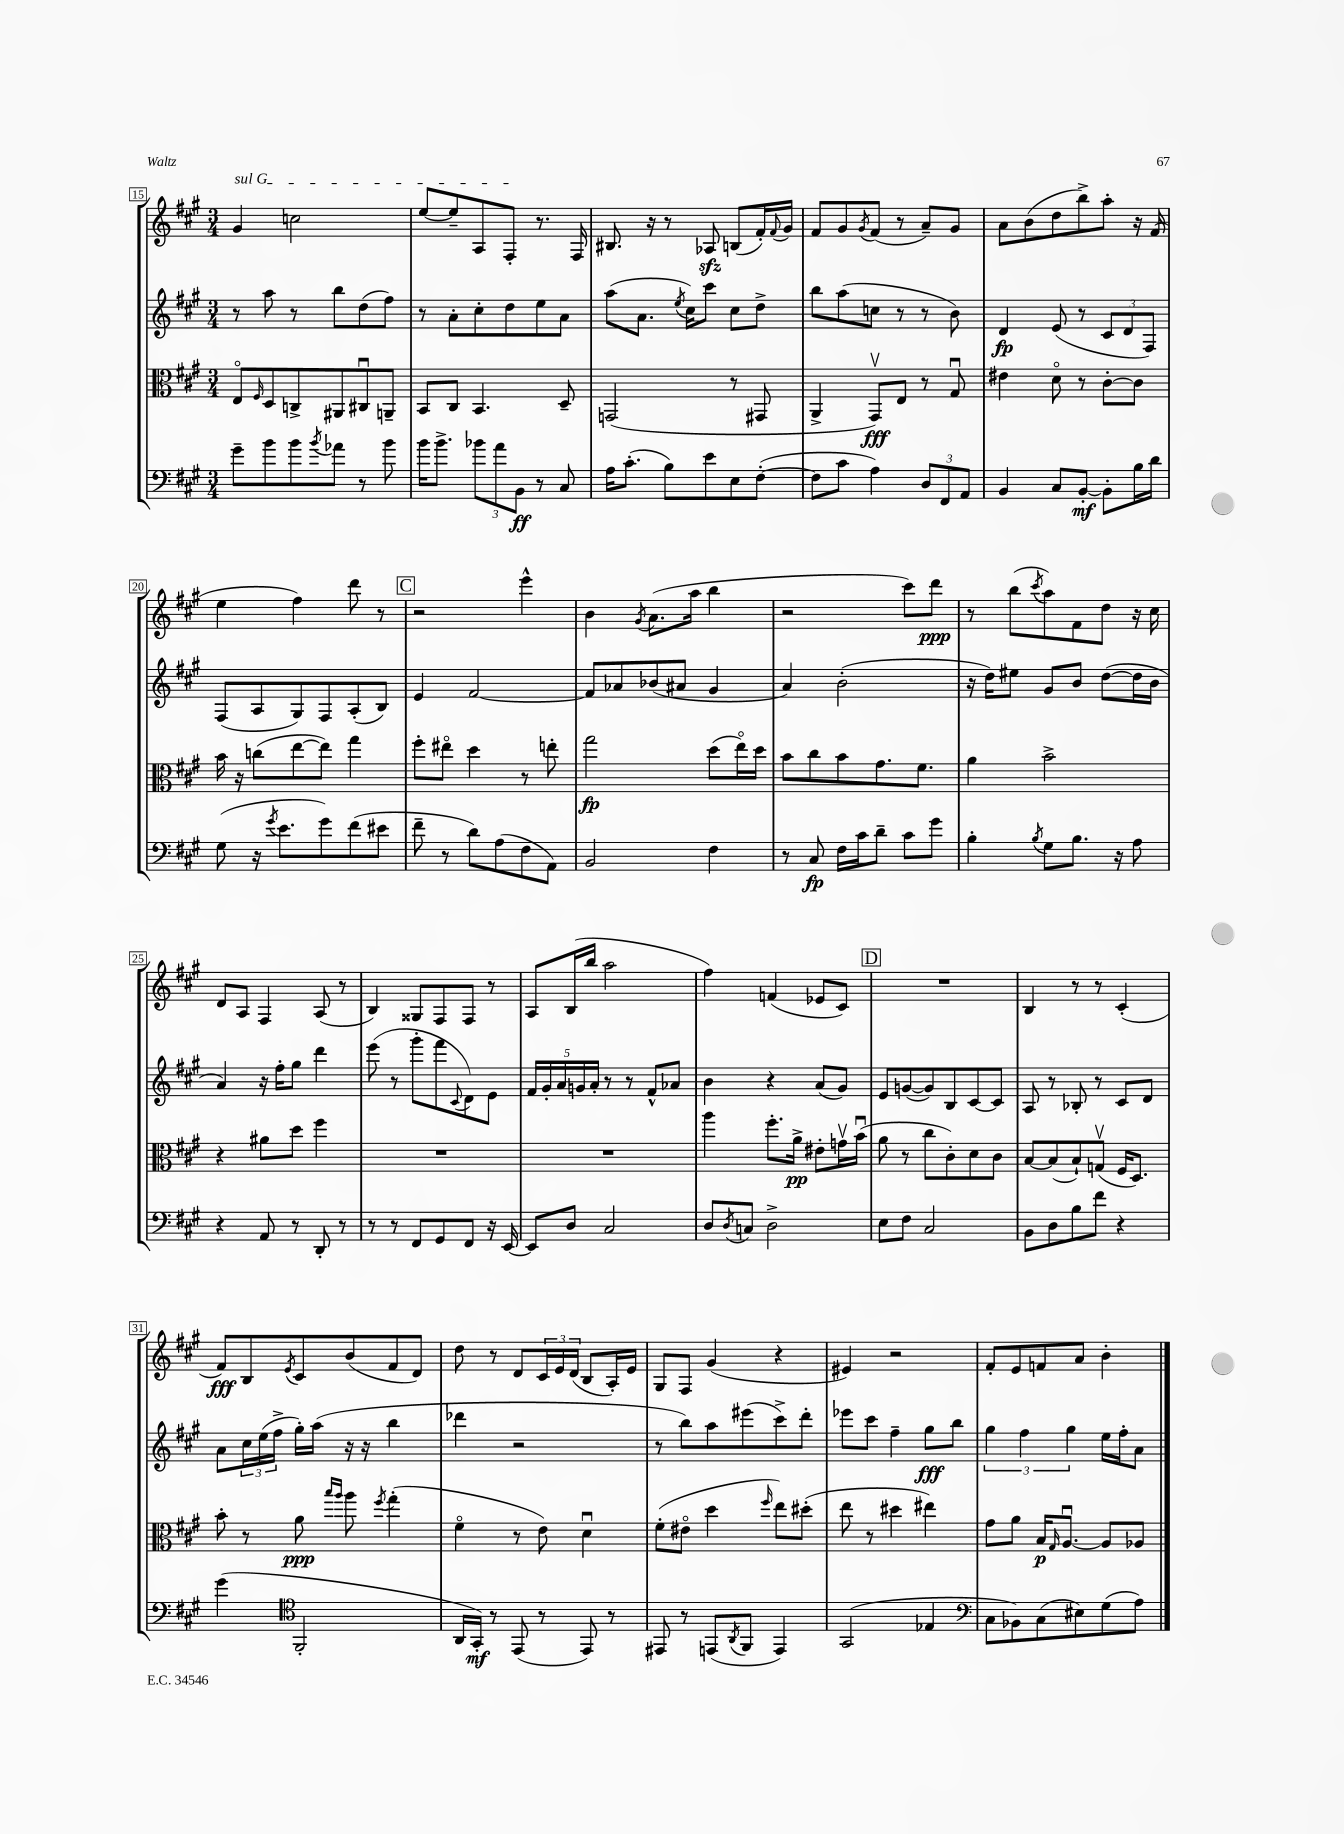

**kern	**kern	**kern	**kern
*staff4	*staff3	*staff2	*staff1
*clefF4	*clefC3	*clefG2	*clefG2
*k[f#c#g#]	*k[f#c#g#]	*k[f#c#g#]	*k[f#c#g#]
*M3/4	*M3/4	*M3/4	*M3/4
8g#~\L	8Eo/L	8r	4g#/
.	16qqF#/	.	.
8b\	8D/	8aa\	.
8b\	8C^/	8r	2cc\
8qb/	.	.	.
8a-\J	8AA#/	8bb\L	.
8r	8C#u/	(8dd\	.
8b\	8AA~/J	8ff#\J)	.
=	=	=	=
16b\LK	8BB/L	8r	[8ee/L
8.b^\J	.	.	.
.	8C#/J	8a'\L	8ee~/]
12b-\L	4.BB/	8cc#'\	8A/
12a\	.	.	.
.	.	8dd\	8F#'/J
12BB\J	.	.	.
8r	.	8ee\	8.r
8C#/	8D~/	8a\J	.
.	.	.	16F#/
=	=	=	=
16A\LK	(2GG/	(8aa\L	8.B#/
(8.c#'\J	.	.	.
.	.	8.a\J	.
.	.	.	16r
8B\L)	.	.	8r
.	.	8qee/	.
.	.	16cc#\LK)	.
8e\	.	8ccc#\J	8A-/
8E\	8r	8cc#\L	(8B/L
([8F#'\J	8GG#/	8dd^\J	16f#'/L)
.	.	.	8qqf#/
.	.	.	16g#/JJ
=	=	=	=
8F#\]L	4AA^/	8bb\L	8f#/L
8c#\J	.	(8aa\	8g#/
.	.	.	8qg#/
4A\)	8GG#v/L)	8cc\J	(8f#/J
.	8E/J	8r	8r
12D/L	8r	8r	8a~/L)
12FF#/	.	.	.
.	8G#u/	8b\)	8g#/J
12AA/J	.	.	.
=	=	=	=
4BB/	4e#\	4d/	8a\L
.	.	.	(8b\
8C#/L	8do\	(8e/	8dd\
[8BB'/J	8r	8r	8bb^\)
8BB'\]L	[8c#'\L	12c#/L	8aa'\J
.	.	12d/	.
16B\L	8c#\]J	.	16r
.	.	12F#/J)	.
16d\JJ	.	.	(16f#/
=	=	=	=
(8G#\	16b\	(8F#/L	4ee\
.	16r	.	.
16r	(8cc\L	8A/	.
8qg#/	.	.	.
8.e\L	.	.	.
.	[8ee\	8G#/)	4ff#\)
8g#\)	8ee\]J)	8F#/	.
(8f#\	4gg#\	(8A'/	8ddd\
8e#\J	.	8B/J)	8r
=	=	=	=
8f#~\	8ff#'\L	4e/	2r
8r	8ee#o\J	.	.
8d\L)	4dd\	[2f#/	.
(8A\	.	.	.
8F#\	8r	.	4eee^^\
8AA\J)	8ee'\	.	.
=	=	=	=
2BB/	2gg#\	8f#/]L	4b\
.	.	8a-/	.
.	.	.	8qg#/
.	.	(8b-/	(8.a\L
.	.	8a#/J	.
.	.	.	16aa\Jk
4F#\	(8dd\L	4g#/	4bb\
.	16eeo\L)	.	.
.	16dd\JJ	.	.
=	=	=	=
8r	8b\L	4a/)	2r
8C#/	8cc#\	.	.
16F#\LL	8b\	(2b'\	.
16c#\J	.	.	.
8d~\J	8.g#\	.	.
8c#\L	.	.	8ccc#\L)
.	8.f#\J	.	.
8g#\J	.	.	8ddd\J
=	=	=	=
4B'\	4a\	16r	8r
.	.	16dd\LK)	.
.	.	8ee#\J	(8bb\L
8qB/	.	.	8qccc#/
8G#\L	2b^\	8g#/L	8aa\)
8.B\J	.	8b/J	8f#\
.	.	([8dd\L	8dd\J
16r	.	.	.
8A\	.	16dd\]L	16r
.	.	16b\JJ	16cc#\
=	=	=	=
4r	4r	4a/)	8d/L
.	.	.	8A/J
8AA/	8a#\L	16r	4F#/
.	.	16ff#'\LK	.
8r	8dd\J	8gg#\J	.
8DD'/	4ff#\	4ddd\	(8A/
8r	.	.	8r
=	=	=	=
8r	2.r	(8eee\	4B/)
8r	.	8r	.
8FF#/L	.	8ggg#'\L	8G##/L
8GG#/	.	8fff#\	8F#/
.	.	8qqc#/	.
8FF#/J	.	8d\)	8F#/J
16r	.	8e\J	8r
[16EE/	.	.	.
=	=	=	=
8EE/]L	2.r	20f#/LL	8A/L
.	.	20g#'/	.
.	.	20a/	.
8D/J	.	.	(16B/L
.	.	20g/	.
.	.	.	16bb/JJ
.	.	20a'/JJ	.
2C#/	.	8r	2aa\
.	.	8r	.
.	.	8f#^^/L	.
.	.	8a-/J	.
=	=	=	=
8D/L	4aa\	4b\	4ff#\)
8qD/	.	.	.
8C/J	.	.	.
2D^\	8.ff#'\L	4r	(4f/
.	16a^\Jk	.	.
.	8e#'\L	(8a/L	8e-/L
.	16gv\L	8g#/J)	8c#/J)
.	(16bu\JJ	.	.
=	=	=	=
8E\L	8a\	8e/L	2.r
8F#\J	8r	([8g/	.
2C#/	8cc#\L	8g/])	.
.	8c#'\)	8B/	.
.	8d\	[8c#/	.
.	8c#\J	8c#/]J	.
=	=	=	=
8BB\L	[8B/L	8A/	4B/
8D\	(8B/]	8r	.
8B\	8B`/)	8B-'/	8r
8f#\J	(8Gv/J	8r	8r
4r	16F#/LK	8c#/L	(4c#'/
.	8.D/J)	.	.
.	.	8d/J	.
=	=	=	=
(4g#\	8b'\	8a\L	8f#/L)
.	8r	24cc#\L	8B/
.	.	(24ee\	.
.	.	24ff#^\JJ	.
*clefC4	*	*	*
.	.	.	8qe/
2FF#'/	8a\	16gg#'\LL)	8c#/
.	.	(16aa\JJ	.
.	16qqbb/LL	.	.
.	16qqaa/JJ	.	.
.	8aa\	16r	(8b/
.	.	16r	.
.	8qff#/	.	.
.	(4gg#'\	4bb\	8f#/
.	.	.	8d/J)
=	=	=	=
16AA/LL	4f#o\	4ddd-\	8dd\
16GG#'/JJ)	.	.	.
8r	.	.	8r
(8EE/	8r	2r	8d/L
8r	8e\)	.	24c#/L
.	.	.	24e/
.	.	.	(24d/JJ
8EE/)	4du\	.	8B/L
8r	.	.	16A'/L)
.	.	.	16e/JJ
=	=	=	=
8EE#/	(8f#'\L	8r	8G#/L
8r	8e#o\J	8bb\L)	8F#/J
(8EE/L	4dd\	8aa\	(4g#/
8qAA/	.	.	.
8FF#/J	.	(8eee#\	.
.	16qqff#/	.	.
4EE/)	8ee\L)	8ccc#^\)	4r
.	(8dd#'\J	8ddd'\J	.
=	=	=	=
(2GG#/	8ee\	8eee-\L	4e#/)
.	8r	8ccc#\J	.
.	4dd#\	4ff#~\	2r
4E-/	4ee#\)	8gg#\L	.
.	.	8bb\J	.
=	=	=	=
*clefF4	*	*	*
8C#\L	8g#\L	6gg#\	8f#'/L
8BB-\)	8a\J	.	8e/
.	.	6ff#\	.
(8C#\	16B/LK	.	8f/
.	16qqG#/	.	.
.	[8.Au/J	.	.
.	.	6gg#\	.
8E#\)	.	.	8a/J
(8G#\	8A/]L	16ee\LL	4b'\
.	.	16ff#'\J	.
8A\J)	8A-/J	8a\J	.
==	==	==	==
*-	*-	*-	*-
